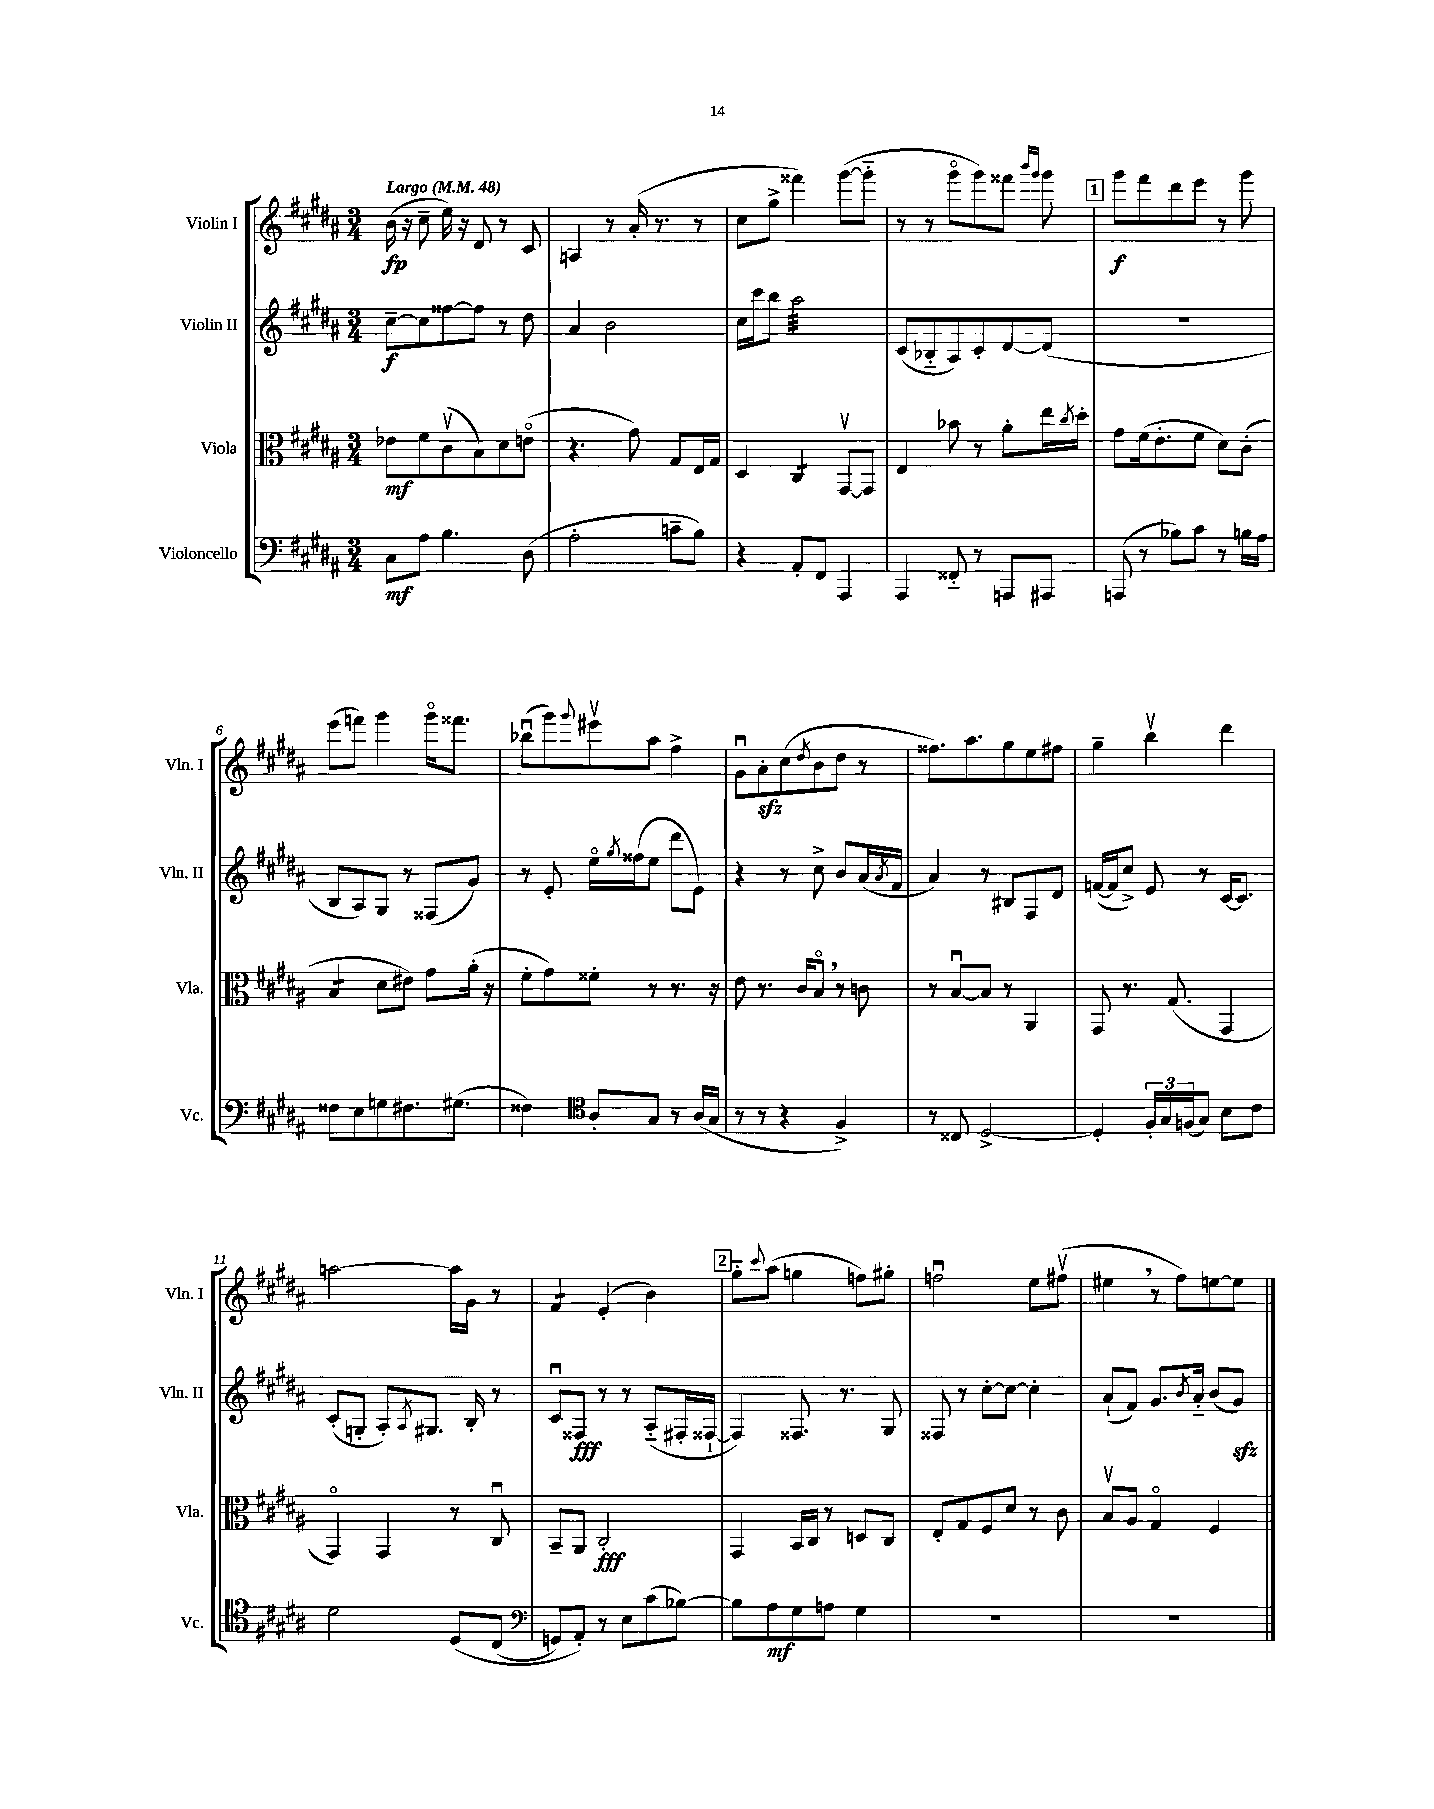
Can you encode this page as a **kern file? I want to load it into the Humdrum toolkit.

**kern	**dynam	**kern	**dynam	**kern	**dynam	**kern	**dynam
*part4	*part4	*part3	*part3	*part2	*part2	*part1	*part1
*staff4	*staff4	*staff3	*staff3	*staff2	*staff2	*staff1	*staff1
*I"Violoncello	*	*I"Viola	*	*I"Violin II	*	*I"Violin I	*
*I'Vc.	*	*I'Vla.	*	*I'Vln. II	*	*I'Vln. I	*
*clefF4	*	*clefC3	*	*clefG2	*	*clefG2	*
*k[f#c#g#d#a#]	*	*k[f#c#g#d#a#]	*	*k[f#c#g#d#a#]	*	*k[f#c#g#d#a#]	*
*M3/4	*	*M3/4	*	*M3/4	*	*M3/4	*
*MM48	*	*MM48	*	*MM48	*	*MM48	*
=1	=1	=1	=1	=1	=1	=1	=1
!	!	!	!	!	!	!LO:TX:a:B:t=Largo	!
8C#\L	mf	8e-X\L	mf	[8cc#~\L	f	(16b\	fp
.	.	.	.	.	.	16r	.
8A#\J	.	8f#\	.	8cc#\]	.	8cc#~\	.
4.B\	.	(8c#v\	.	[8ff##X\	.	16ee\)	.
.	.	.	.	.	.	16r	.
.	.	8B\)	.	8ff##\J]	.	8d#/	.
.	.	8d#\	.	8r	.	8r	.
(8D#\	.	(8en\J	.	8dd#\	.	8c#/	.
=2	=2	=2	=2	=2	=2	=2	=2
2A#'\	.	4.r	.	4a#/	.	4An/	.
.	.	.	.	2b\	.	8r	.
.	.	8g#\)	.	.	.	(16a#'/	.
.	.	.	.	.	.	8.r	.
8cn~\L	.	8G#/L	.	.	.	.	.
8B\J)	.	16E/L	.	.	.	8r	.
.	.	16G#/JJ	.	.	.	.	.
=3	=3	=3	=3	=3	=3	=3	=3
4r	.	4D#/	.	16cc#\LL	.	8cc#\L	.
.	.	.	.	16ccc#\J	.	.	.
.	.	.	.	8bb\J	.	8gg#^\J	.
*	*	*tremolo	*	*	*	*	*
*	*	*	*	*tremolo	*	*	*
8AA#'/L	.	8C#/L	.	32aa#\LLL	.	4fff##X\)	.
.	.	.	.	32aa#\	.	.	.
.	.	.	.	32aa#\	.	.	.
.	.	.	.	32aa#\	.	.	.
8FF#/J	.	8C#/J	.	32aa#\	.	.	.
*	*	*Xtremolo	*	*	*	*	*
.	.	.	.	32aa#\	.	.	.
.	.	.	.	32aa#\	.	.	.
.	.	.	.	32aa#\	.	.	.
4AAA#/	.	[8GG#v/L	.	32aa#\	.	([8ggg#\L	.
.	.	.	.	32aa#\	.	.	.
.	.	.	.	32aa#\	.	.	.
.	.	.	.	32aa#\	.	.	.
.	.	8GG#/J]	.	32aa#\	.	8ggg#\J]	.
.	.	.	.	32aa#\	.	.	.
.	.	.	.	32aa#\	.	.	.
.	.	.	.	32aa#\JJJ	.	.	.
*	*	*	*	*Xtremolo	*	*	*
=4	=4	=4	=4	=4	=4	=4	=4
4AAA#/	.	4E/	.	(8c#/L	.	8r	.
.	.	.	.	8B-X/	.	8r	.
8FF##X/	.	8b-X\	.	8A#/)	.	8ggg#\L	.
8r	.	8r	.	8c#'/	.	8ggg#\)	.
8AAAn/L	.	8a#'\L	.	[8d#/	.	8fff##X\J	.
.	.	.	.	.	.	16qqbbb/LL	.
.	.	.	.	.	.	16qqggg#/JJ	.
8AAA#X/J	.	16ee\L	.	(8d#/J]	.	8ggg#\	.
.	.	8qcc#/	.	.	.	.	.
.	.	16dd#'\JJ	.	.	.	.	.
!!LO:REH:place=s1:t=1
=5	=5	=5	=5	=5	=5	=5	=5
(8AAAn/	.	8g#\L	.	2.r	.	8ggg#\L	f
8r	.	(16f#\k	.	.	.	8fff#\	.
.	.	8.e'\	.	.	.	.	.
8B-X\L)	.	.	.	.	.	8ddd#\	.
8c#\J	.	8f#\J	.	.	.	8eee\J	.
8r	.	8d#\L)	.	.	.	8r	.
16Bn\LL	.	(8c#'\J	.	.	.	8ggg#\	.
16A#\JJ	.	.	.	.	.	.	.
!!LO:LB:g=z
=6	=6	=6	=6	=6	=6	=6	=6
*	*	*tremolo	*	*	*	*	*
8F##X\L	.	8B/L	.	8B/L	.	(8eee\L	.
8E\	.	8B/J	.	8A#/)	.	8fffn\J)	.
*	*	*Xtremolo	*	*	*	*	*
8Gn\	.	8d#\L	.	8G#/J	.	4ggg#\	.
8.F#X\	.	8e#X\J)	.	8r	.	.	.
.	.	8g#\L	.	(8F##X/L	.	16ggg#\KL	.
(8.G#X\J	.	.	.	.	.	8.fff##X\J	.
.	.	(16a#'\Jk	.	8g#/J)	.	.	.
.	.	16r	.	.	.	.	.
=7	=7	=7	=7	=7	=7	=7	=7
4F##X\)	.	8f#'\L	.	8r	.	(8bb-Xu\L	.
.	.	8g#\)	.	8e'/	.	8ggg#\)	.
*clefC4	*	*	*	*	*	*	*
.	.	.	.	.	.	8qqggg#/	.
8A#'/L	.	8f##X'\J	.	16ee\LL	.	8eee#Xv\	.
.	.	.	.	8qgg#/	.	.	.
.	.	.	.	(16ff##X\J	.	.	.
8G#/J	.	8r	.	8ee\J	.	8aa#\J	.
8r	.	8.r	.	8ddd#\L	.	4ff#^\	.
(16A#/LL	.	.	.	8e\J)	.	.	.
16G#/JJ	.	16r	.	.	.	.	.
=8	=8	=8	=8	=8	=8	=8	=8
8r	.	8e\	.	4r	.	8g#u\L	.
8r	.	8.r	.	.	.	8a#zz'\	.
4r	.	.	.	8r	.	(8cc#\	.
.	.	16c#/KL	.	.	.	.	.
.	.	.	.	.	.	8qdd#/	.
.	.	8B,/J	.	8cc#^\	.	8b\	.
4F#^/)	.	8r	.	8b/L	.	8dd#\J	.
.	.	8cn\	.	(16a#/L	.	8r	.
.	.	.	.	8qa#/	.	.	.
.	.	.	.	16f#/JJ	.	.	.
=9	=9	=9	=9	=9	=9	=9	=9
8r	.	8r	.	4a#/)	.	8.ff##X\L)	.
8C##X/	.	[8Bu/L	.	.	.	.	.
.	.	.	.	.	.	8.aa#\	.
[2D#^/	.	8B/J]	.	8r	.	.	.
.	.	8r	.	8B#X/L	.	8gg#\	.
.	.	4AA#/	.	8F#/	.	8ee\	.
.	.	.	.	8d#/J	.	8ff#X\J	.
=10	=10	=10	=10	=10	=10	=10	=10
4D#'/]	.	8GG#/	.	([16fn/LL	.	4gg#~\	.
.	.	.	.	16f/J]	.	.	.
.	.	8.r	.	8cc#^/J)	.	.	.
24F#'/LL	.	.	.	8e/	.	4bbv\	.
24G#/	.	.	.	.	.	.	.
.	.	(8.G#/	.	.	.	.	.
(24Fn/J	.	.	.	.	.	.	.
8G#/J)	.	.	.	8r	.	.	.
8B\L	.	4GG#/	.	[16c#/KL	.	4ddd#\	.
.	.	.	.	8.c#/J]	.	.	.
8c#\J	.	.	.	.	.	.	.
!!LO:LB:g=z
=11	=11	=11	=11	=11	=11	=11	=11
2d#\	.	4GG#/)	.	(8c#'/L	.	[2aan\	.
.	.	.	.	8Gn'/J	.	.	.
.	.	4GG#/	.	8A#'/L)	.	.	.
.	.	.	.	8qA#/	.	.	.
.	.	.	.	8.G#X/J	.	.	.
(8D#/L	.	8r	.	.	.	16aa\LL]	.
.	.	.	.	16B'/	.	16g#\JJ	.
(8C#/J	.	8C#u/	.	8r	.	8r	.
=12	=12	=12	=12	=12	=12	=12	=12
*clefF4	*	*	*	*	*	*	*
*	*	*	*	*	*	*tremolo	*
8GGn/L)	.	8BB~/L	.	8c#u/L	.	8f#/L	.
8AA#'/J)	.	8AA#/J	.	8F##X/J	fff	8f#/J	.
*	*	*	*	*	*	*Xtremolo	*
8r	.	2C#'/	fff	8r	.	(4e'/	.
8E\L	.	.	.	8r	.	.	.
(8c#\	.	.	.	(8A#/L	.	4b\)	.
[8B-X\J)	.	.	.	16F#X'/L	.	.	.
.	.	.	.	[16F##X`/JJ	.	.	.
!!LO:REH:place=s1:t=2
=13	=13	=13	=13	=13	=13	=13	=13
8B-\L]	.	4GG#/	.	4F##/])	.	8gg#\L	.
.	.	.	.	.	.	8qqccc#/	.
8A#\	mf	.	.	.	.	(8aa#\J	.
8G#\	.	16BB/LL	.	8.F##X/	.	4ggn\	.
.	.	16C#/JJ	.	.	.	.	.
8An\J	.	8r	.	.	.	.	.
.	.	.	.	8.r	.	.	.
4G#\	.	8Dn/L	.	.	.	8ffn\L)	.
.	.	8C#/J	.	8G#/	.	8gg#X'\J	.
=14	=14	=14	=14	=14	=14	=14	=14
2.r	.	8E'/L	.	8F##X/	.	2ffnu\	.
.	.	8G#/	.	8r	.	.	.
.	.	8F#/	.	[8cc#'\L	.	.	.
.	.	8d#/J	.	8cc#\J_	.	.	.
.	.	8r	.	4cc#'\]	.	8ee\L	.
.	.	8c#\	.	.	.	(8ff#Xv\J	.
=15	=15	=15	=15	=15	=15	=15	=15
2.r	.	8Bv/L	.	(8a#`/L	.	4ee#X,\	.
.	.	8A#/J	.	8f#/J)	.	.	.
.	.	4G#/	.	8.g#/L	.	8r	.
.	.	.	.	.	.	8ff#\L)	.
.	.	.	.	8qb/	.	.	.
.	.	.	.	16a#/Jk	.	.	.
.	.	4F#/	.	(8b/L	.	[8een\	.
.	.	.	.	8g#zz/J)	.	8ee\J]	.
==	==	==	==	==	==	==	==
*-	*-	*-	*-	*-	*-	*-	*-
